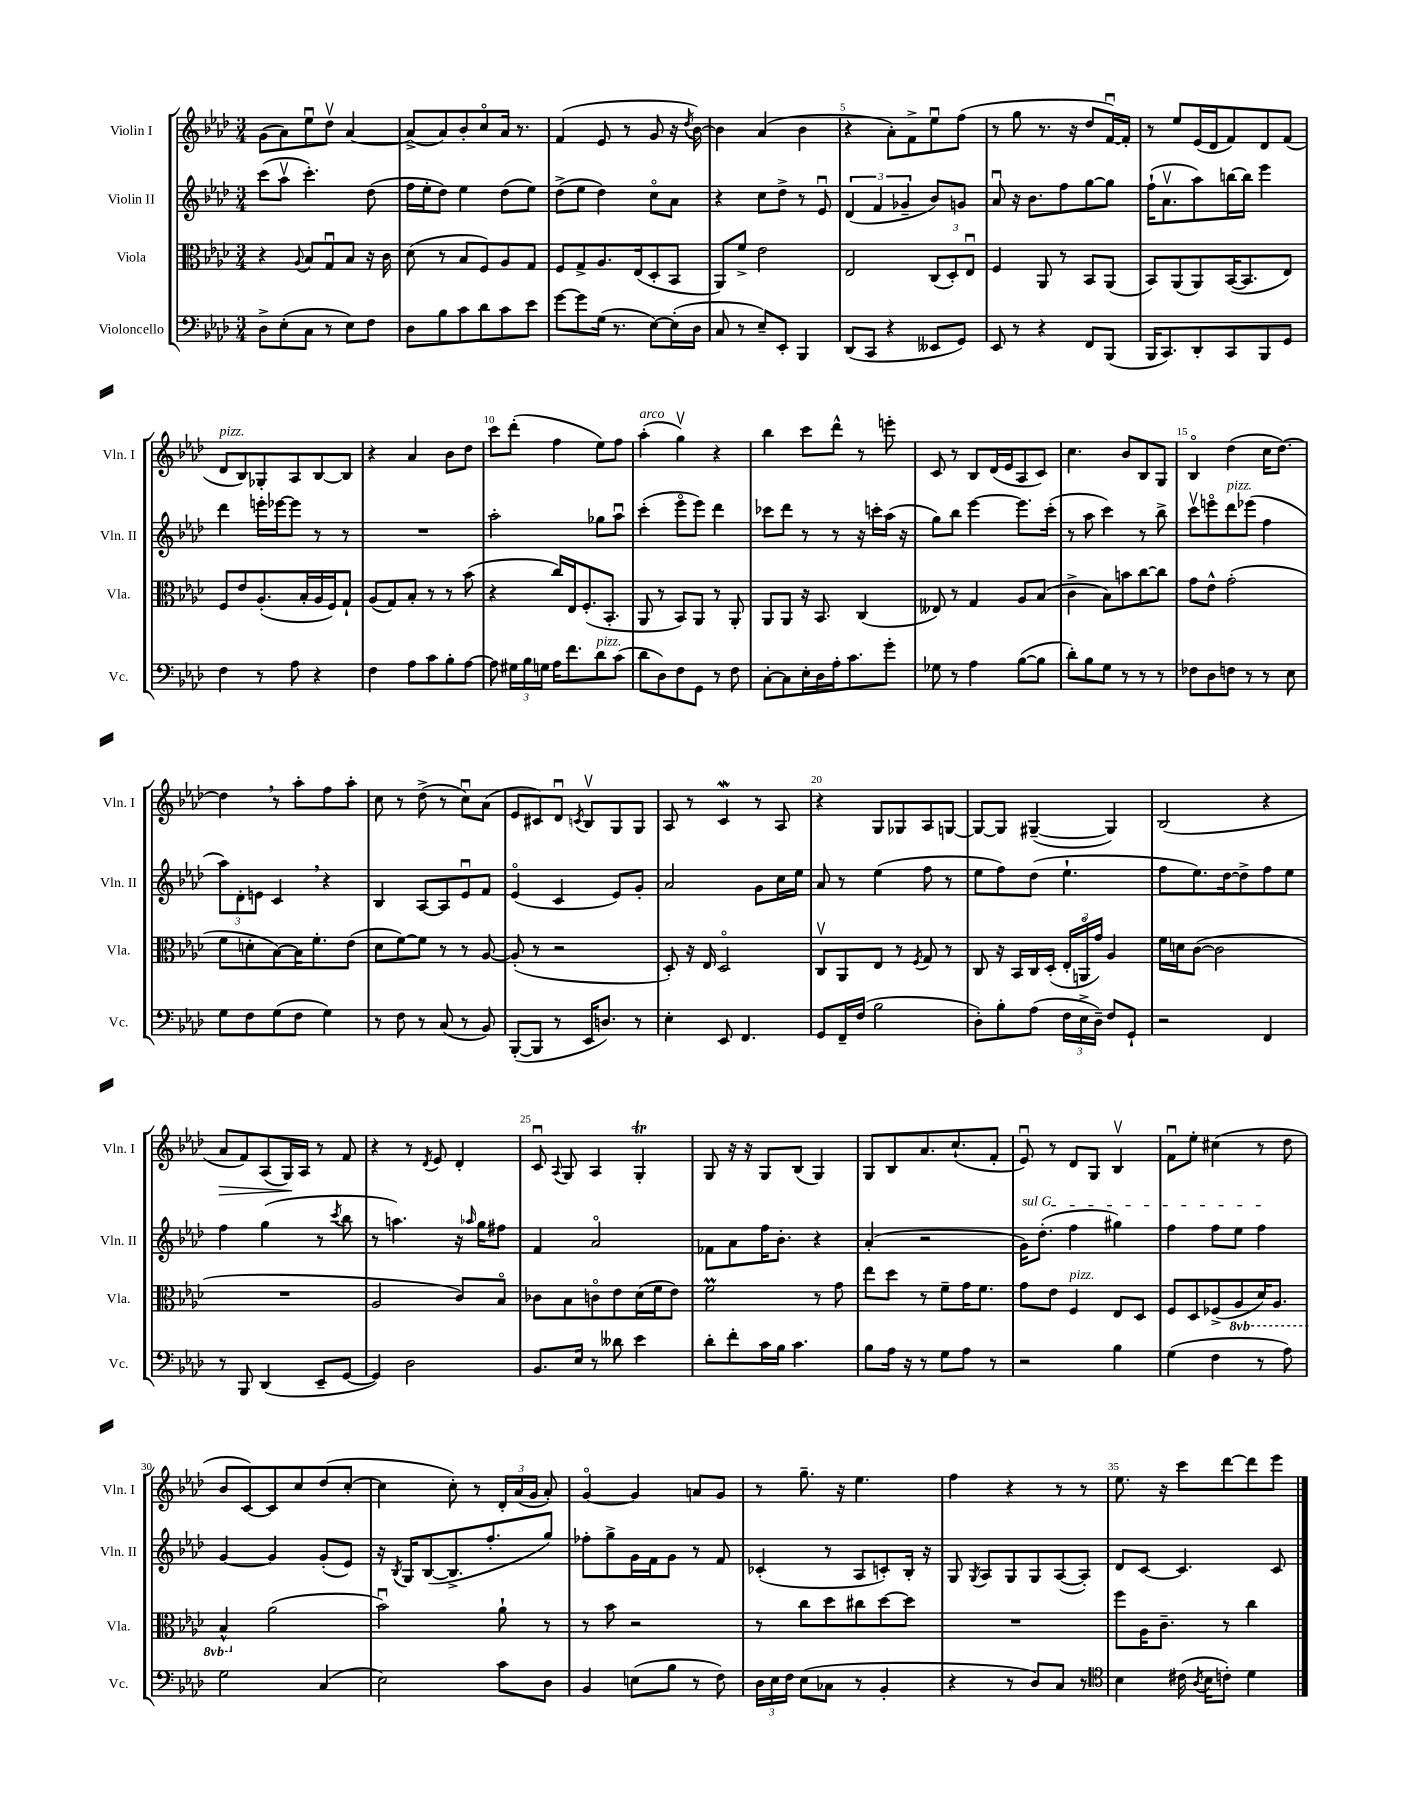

**kern	**kern	**kern	**kern	**dynam
*part4	*part3	*part2	*part1	*part1
*staff4	*staff3	*staff2	*staff1	*staff1
*I"Violoncello	*I"Viola	*I"Violin II	*I"Violin I	*
*I'Vc.	*I'Vla.	*I'Vln. II	*I'Vln. I	*
*clefF4	*clefC3	*clefG2	*clefG2	*
*k[b-e-a-d-]	*k[b-e-a-d-]	*k[b-e-a-d-]	*k[b-e-a-d-]	*
*M3/4	*M3/4	*M3/4	*M3/4	*
=1	=1	=1	=1	=1
8D-^\L	4r	(8ccc\L	(8g\L	.
(8E-'\	.	8aa-v\J	8a-\)	.
.	8qqA-/	.	.	.
8C\J	8B-/L	4.ccc'\)	8ee-u\	.
8r	8Gu/	.	8dd-v\J	.
8E-\L)	8B-/J	.	[4a-/	.
8F\J	16r	(8dd-\	.	.
.	16c\	.	.	.
=2	=2	=2	=2	=2
8D-\L	(8d-\	16ff\LL	(8a-^/L]	.
.	.	16ee-'\J	.	.
8B-\	8r	8dd-\J)	8a-/)	.
8c\	8B-/L	4ee-\	8b-'/	.
8d-\	8F/)	.	8cc/	.
8c\	8A-/	(8dd-\L	16a-/Jk	.
.	.	.	8.r	.
8e-\J	8G/J	8ee-\J)	.	.
=3	=3	=3	=3	=3
[8g\L	8F/L	(8dd-^\L	(4f/	.
8g\]	8G^/	8ee-\J	.	.
(16G\Jk	8.A-/	4dd-\)	8e-/	.
8.r	.	.	.	.
.	.	.	8r	.
.	(16E-/k	.	.	.
[8E-\L)	8D-'/	8cc\L	8g/	.
(16E-'\L]	8BB-/J	8a-\J	16r	.
.	.	.	8qdd-/	.
16D-\JJ	.	.	[16b-\)	.
=4	=4	=4	=4	=4
8C/	8AA-/L)	4r	4b-\]	.
8r	8f^/J	.	.	.
8E-~/L)	2e-\	8cc\L	(4a-/	.
8EE-'/J	.	8dd-^\J	.	.
4BBB-/	.	8r	4b-\	.
.	.	8e-u/	.	.
=5	=5	=5	=5	=5
(8DD-/L	2E-/	(6d-/	4r	.
8CC/J	.	.	.	.
.	.	6f/	.	.
4r	.	.	8a-'\L)	.
.	.	6g-X~/	.	.
.	.	.	8f^\	.
8EE--X/L	(12C/L	8b-/L)	8ee-u\	.
.	12D-'/)	.	.	.
8GG/J)	.	8gn/J	(8ff\J	.
.	12E-u/J	.	.	.
=6	=6	=6	=6	=6
8EE-/	4F/	8a-u/	8r	.
8r	.	16r	8gg\	.
.	.	8.b-\L	.	.
4r	8AA-/	.	8.r	.
.	8r	8ff\	.	.
.	.	.	16r	.
8FF/L	8BB-/L	[8gg\	8dd-/L	.
(8BBB-/J	(8AA-/J	8gg\J]	[16fu/L)	.
.	.	.	16f'/JJ]	.
=7	=7	=7	=7	=7
16BBB-/KL	8BB-/L)	(16ff`\KL	8r	.
8.CC/)	.	8.a-v\	.	.
.	(8AA-/	.	8ee-/L	.
8DD-'/	8AA-/)	8aa-\)	(16e-/L	.
.	.	.	16d-/J	.
8CC/	([16BB-/K	[16bbn\L	8f/)	.
.	8.BB-/]	16bb\JJ]	.	.
8BBB-/	.	4eee-\	8d-/	.
8GG/J	8E-/J)	.	(8f/J	.
!!LO:LB:g=z
=8	=8	=8	=8	=8
!	!	!	!LO:TX:a:i:t=pizz.	!
4F\	8F/L	4ddd-\	8d-/L	.
.	8e-/	.	8B-/)	.
8r	(8.A-'/	16eeen'\LL	8G-X'/	.
.	.	[16eee-X\J	.	.
8A-\	.	8eee-\J]	8A-/	.
.	16B-'/L	.	.	.
4r	16A-/	8r	[8B-/	.
.	16F/J)	.	.	.
.	8G`/J	8r	8B-/J]	.
=9	=9	=9	=9	=9
4F\	(8A-/L	2.r	4r	.
.	8G/)	.	.	.
8A-\L	8B-'/J	.	4a-/	.
8c\	8r	.	.	.
8B-'\	8r	.	8b-\L	.
[8A-\J	(8b-\	.	8dd-\J	.
=10	=10	=10	=10	=10
8A-\]	4r	2aa-'\	8ccc\L	.
24G#X\LL	.	.	(8ddd-'\J	.
24B-\	.	.	.	.
24Gn\JJ	.	.	.	.
16A-\KL	16cc/LL)	.	4ff\	.
8.f\	16E-/J	.	.	.
.	(8.F'/	.	.	.
!LO:TX:a:i:t=pizz.	!	!	!	!
8d-\	.	8gg-X\L	8ee-\L)	.
.	8.BB-'/J	.	.	.
(8c\J	.	8aa-u\J	8ff\J	.
=11	=11	=11	=11	=11
!	!	!	!LO:TX:a:i:t=arco	!
8d-\L	8AA-/	(4ccc'\	(4aa-'\	.
8D-\)	8r	.	.	.
8F\	8BB-/L)	8eee-\L	4ggv\)	.
8GG\J	8AA-/J	8eee-\J)	.	.
8r	8r	4ddd-\	4r	.
8F\	8AA-'/	.	.	.
=12	=12	=12	=12	=12
[8C'\L	8AA-/L	8ccc-X\L	4bb-\	.
8C\]	8AA-/J	8ddd-\J	.	.
16E-'\L	16r	8r	8ccc\L	.
16D-\	8.BB-/	.	.	.
16A-'\J	.	8r	8ddd-^^\J	.
8.c\	.	.	.	.
.	(4C/	16r	8r	.
.	.	16cccn'\LL	.	.
8g'\J	.	(16aa-\JJ	8eeen'\	.
.	.	16r	.	.
=13	=13	=13	=13	=13
8G-X\	8E--X/)	8gg\L)	8c/	.
8r	8r	8bb-\J	8r	.
4A-\	4G/	[4eee-\	8B-/L	.
.	.	.	(16d-/L	.
.	.	.	16e-/J	.
([8B-\L	8A-/L	8.eee-\L]	8A-/	.
8B-\J]	(8B-/J	.	8c/J)	.
.	.	(16ccc'\Jk	.	.
=14	=14	=14	=14	=14
8d-'\L)	4c^\	8r	4.cc\	.
8B-\	.	8aa-\	.	.
8G\J	8B-\L)	4ccc\)	.	.
8r	8bn\	.	8b-/L	.
8r	[8cc\	8r	8B-/	.
8r	8cc\J]	8bb-^\	8G/J	.
=15	=15	=15	=15	=15
8F-X\L	8g\L	8cccv\L	4B-/	.
8D-\	8e-^^\J	8eeen\	.	.
!	!	!LO:TX:a:i:t=pizz.	!	!
8Fn\J	(2g'\	8ddd-\	(4dd-\	.
8r	.	(8eee-X\J	.	.
8r	.	4ff\	16cc\KL	.
.	.	.	[8.dd-\J)	.
8E-\	.	.	.	.
!!LO:LB:g=z
=16	=16	=16	=16	=16
8G\L	8f\L	12aa-\L)	4dd-,\]	.
.	.	12d-'\	.	.
8F\	8dn'\	.	.	.
.	.	12en\J	.	.
(8G\	[8B-\)	4c,/	8r	.
8F\J	16B-\K]	.	8aa-'\L	.
.	8.f'\	.	.	.
4G\)	.	4r	8ff\	.
.	(8e-\J	.	8aa-'\J	.
=17	=17	=17	=17	=17
8r	8d-\L	4B-/	8cc\	.
8F\	[8f\)	.	8r	.
8r	8f\J]	[8A-/L	(8dd-^\	.
(8C/	8r	8A-/]	8r	.
8r	8r	8e-u/	8ccu\L)	.
8BB-/)	[8A-/	8f/J	(8a-\J	.
=18	=18	=18	=18	=18
([8BBB-'/L	(8A-'/]	(4e-/	8e-/L	.
8BBB-/J]	8r	.	8c#X/)	.
8r	2r	4c/	8d-u/J	.
.	.	.	8qcn/	.
16EE-/KL	.	.	8B-v/L	.
8.Dn/J)	.	.	.	.
.	.	8e-/L)	8G/	.
8r	.	8g'/J	8G/J	.
=19	=19	=19	=19	=19
4E-'\	8D-'/)	2a-/	8A-/	.
.	16r	.	8r	.
.	16E-/	.	.	.
8EE-/	2D-/	.	4cW/	.
4.FF/	.	.	.	.
.	.	8g\L	8r	.
.	.	16cc\L	8A-/	.
.	.	16ee-\JJ	.	.
=20	=20	=20	=20	=20
8GG/L	8Cv/L	8a-/	4r	.
16FF~/L	8AA-/	8r	.	.
(16F/JJ	.	.	.	.
2B-\	8E-/J	(4ee-\	8G/L	.
.	8r	.	8G-X/	.
.	8qF/	.	.	.
.	8G/	8ff\	8A-/	.
.	8r	8r	[8Gn/J	.
=21	=21	=21	=21	=21
8D-'\L)	8C/	8ee-\L	8G/L_	.
8B-'\	16r	8ff\)	8G/J]	.
.	16BB-/LL	.	.	.
(8A-\J	16C/	(8dd-\J	([4G#X~/	.
.	(16D-'/JJ	.	.	.
24F\LL	24E-'/LL	4.ee-`\	.	.
24E-^\	24AAn/	.	.	.
24D-~\JJ)	24g/JJ)	.	.	.
8F/L	4A-/	.	4G#/])	.
8GG`/J	.	.	.	.
=22	=22	=22	=22	=22
2r	16f\LL	8ff\L	(2B-/	.
.	16dn\J	.	.	.
.	([8c\J	8.ee-\)	.	.
.	2c\]	.	.	.
.	.	[16dd-\k	.	.
.	.	8dd-^\]	.	.
4FF/	.	8ff\	4r	.
.	.	8ee-\J	.	.
!!LO:LB:g=z
=23	=23	=23	=23	=23
!	!	!	!	!LO:HP:b
8r	2.r	4ff\	8a-/L	>
8BBB-/	.	.	8f/)	.
(4DD-/	.	(4gg\	(8A-/	.
.	.	.	16G/L)	.
.	.	.	16A-/JJ	]
8EE-~/L	.	8r	8r	.
.	.	8qccc/	.	.
[8GG/J	.	8bb-\	8f/	.
=24	=24	=24	=24	=24
4GG/])	2A-/	8r	4r	.
.	.	4.aan\)	.	.
2D-\	.	.	8r	.
.	.	.	8qd-/	.
.	.	.	8e-/	.
.	8c/L)	16r	4d-'/	.
.	.	16qqaa-X/	.	.
.	.	16gg\KL	.	.
.	8B-/J	8ff#X\J	.	.
=25	=25	=25	=25	=25
8.BB-/L	8c-X\L	4f/	8cu/	.
.	.	.	8qqA-/	.
.	8B-\	.	8G/	.
16E-/Jk	.	.	.	.
8r	8cn\	2a-/	4A-/	.
8d--X\	8e-\	.	.	.
4e-\	(16d-\L	.	4Gt'/	.
.	16f\J	.	.	.
.	8e-\J)	.	.	.
=26	=26	=26	=26	=26
8d-'\L	2fM\	8f-X\L	8G/	.
8f'\	.	8a-\	16r	.
.	.	.	16r	.
16c\L	.	16ff\K	8G/L	.
16B-\JJ	.	8.b-'\J	.	.
4.c\	.	.	(8B-/J	.
.	8r	4r	4G/)	.
.	8g\	.	.	.
=27	=27	=27	=27	=27
8B-\L	8ee-\L	(4a-'/	8G/L	.
16A-\Jk	8dd-\J	.	8B-/	.
16r	.	.	.	.
8r	8r	2r	8.a-/	.
8G\L	8f~\L	.	.	.
.	.	.	(8.cc`/	.
8A-\J	16g\K	.	.	.
.	8.f\J	.	.	.
8r	.	.	8f'/J	.
=28	=28	=28	=28	=28
!	!	!LO:TX:a:i:t=sul G	!	!
2r	8g\L	16g\KL)	8e-u/)	.
.	.	(8.dd-'\J	.	.
.	8e-\J	.	8r	.
!	!LO:TX:a:i:t=pizz.	!	!	!
.	4F/	4ff\	8d-/L	.
.	.	.	8G/J	.
4B-\	8E-/L	4gg#X\)	4B-v/	.
.	8D-/J	.	.	.
=29	=29	=29	=29	=29
(4G\	8F/L	4ff\	8fu\L	.
.	8D-/	.	8ee-'\J	.
4F\	(8F-X^/	8ff\L	(4cc#X\	.
*	*8ba	*	*	*
.	8AA-/	8ee-\J	.	.
8r	16D-/K)	4ff\	8r	.
.	8.AA-/J	.	.	.
8A-\)	.	.	8dd-\	.
!!LO:LB:g=z
=30	=30	=30	=30	=30
2G\	4BB-^^/	[4g/	8b-/L	.
.	.	.	[8c/)	.
*	*X8ba	*	*	*
.	(2a-\	4g/]	8c/]	.
.	.	.	8cc/	.
(4C/	.	(8g'/L	(8dd-/	.
.	.	8e-/J)	[8cc'/J	.
=31	=31	=31	=31	=31
2E-\)	2b-u\)	16r	4cc\]	.
.	.	8qB-/	.	.
.	.	16G/KL	.	.
.	.	([8B-/	.	.
.	.	8.B-^/]	8cc'\)	.
.	.	.	8r	.
.	.	8.ff'/	.	.
8c\L	8a-`\	.	24d-'/LL	.
.	.	.	(24a-/	.
.	.	.	24g/JJ	.
8D-\J	8r	8gg/J)	8a-'/)	.
=32	=32	=32	=32	=32
4BB-/	8r	8ff-X'\L	[4g/	.
.	8b-\	8gg^\	.	.
(8En\L	2r	16g\L	4g/]	.
.	.	16f\J	.	.
8B-\J	.	8g\J	.	.
8r	.	8r	8an/L	.
8F\)	.	8f/	8g/J	.
=33	=33	=33	=33	=33
24D-\LL	8r	(4c-X'/	8r	.
24E-\	.	.	.	.
24F\JJ	.	.	.	.
(8E-\L	8cc\L	.	8.gg~\	.
8C-X\J	8dd-\	8r	.	.
.	.	.	16r	.
8r	8cc#X\	8A-/L	4.ee-\	.
4BB-'/	[8dd-\	8cn'/)	.	.
.	8dd-\J]	16B-'/Jk	.	.
.	.	16r	.	.
=34	=34	=34	=34	=34
4r	2.r	8G/	4ff\	.
.	.	8qG/	.	.
.	.	8A-/L	.	.
8r	.	8G/	4r	.
8D-/L)	.	8G/	.	.
8C/J	.	([8A-/	8r	.
8r	.	8A-'/J])	8r	.
=35	=35	=35	=35	=35
*clefC4	*	*	*	*
4B-\	8ff\L	8d-/L	8.ee-\	.
.	16A-\K	[8c/J	.	.
.	8.c~\J	.	16r	.
(16c#X\	.	4.c/]	8ccc\L	.
8qA-/	.	.	.	.
16B-\KL	.	.	.	.
8cn'\J)	8r	.	[8ddd-\	.
4d-\	4cc\	.	8ddd-\]	.
.	.	8c/	8eee-\J	.
==	==	==	==	==
*-	*-	*-	*-	*-
